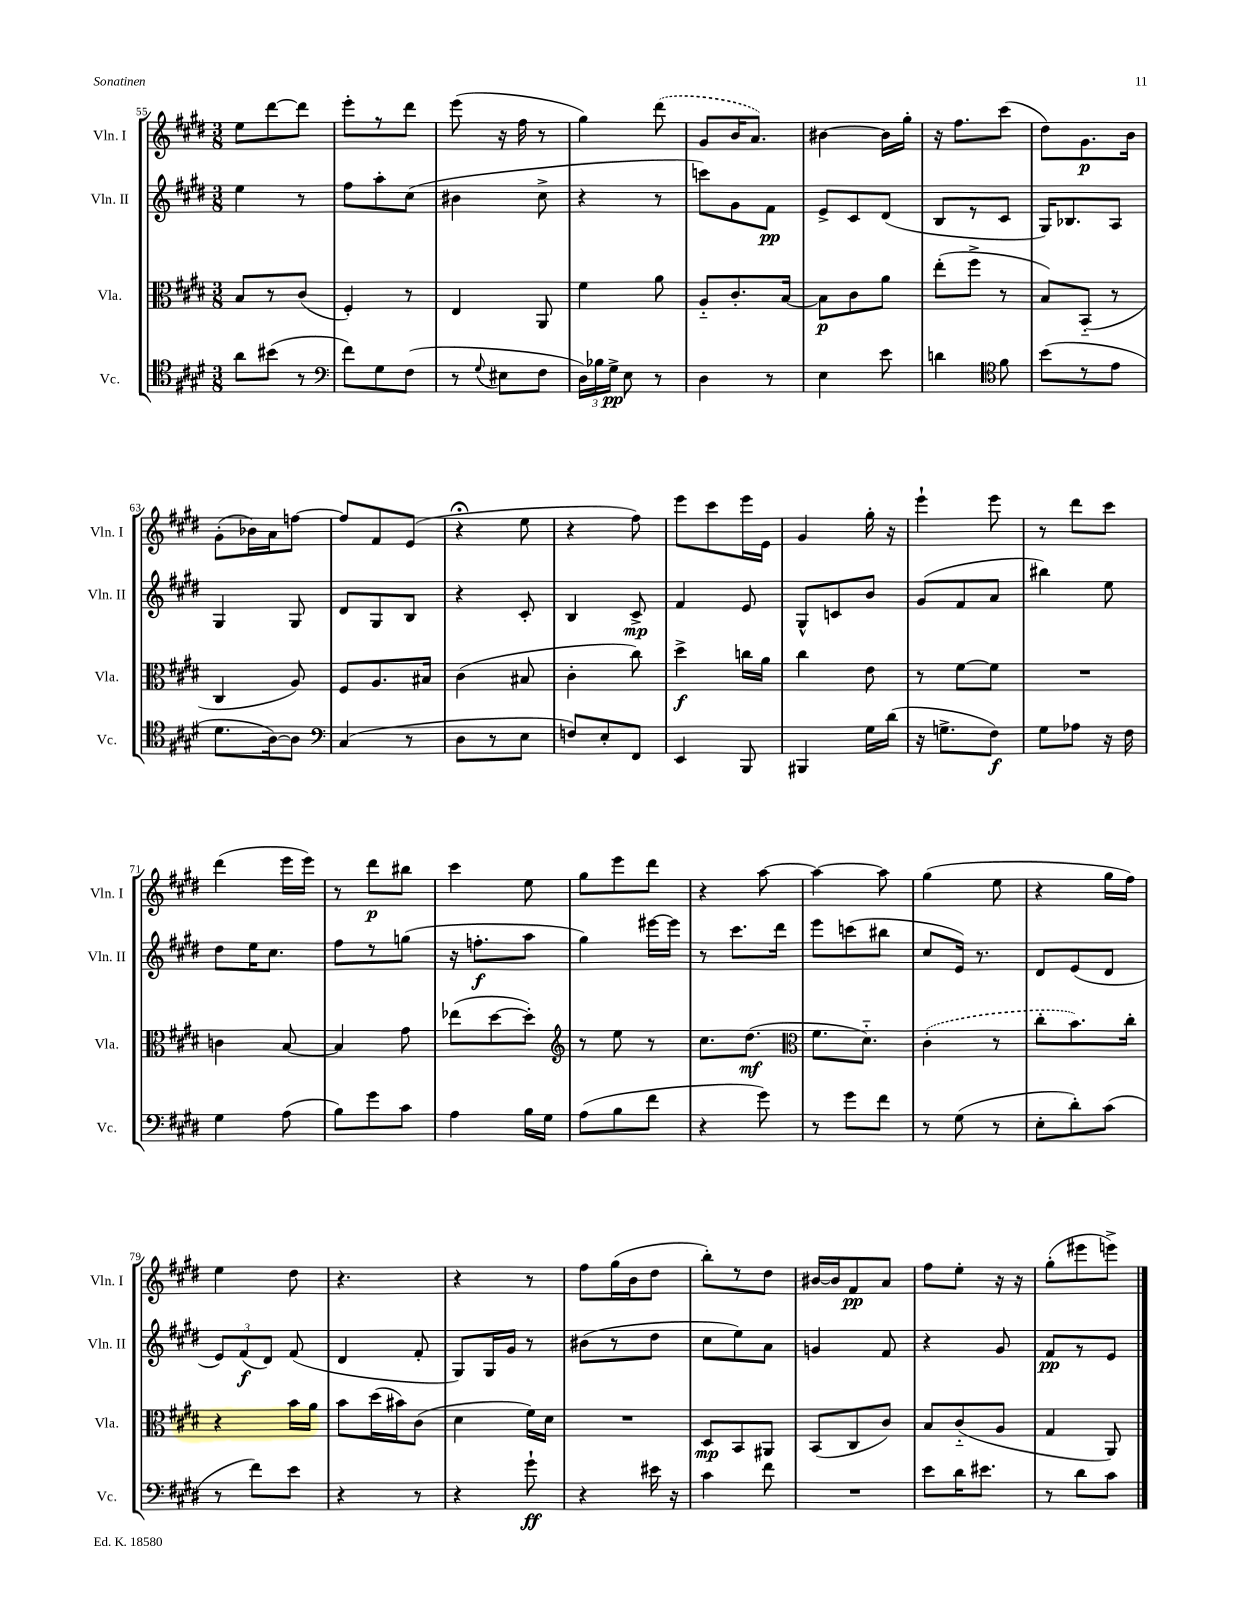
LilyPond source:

<<
\new StaffGroup <<
\new Staff = "s0" \with { instrumentName = "Vln. I" shortInstrumentName = "Vln. I" } {
    \clef treble \key e \major \numericTimeSignature \time 3/8
    \autoBeamOff e''8[ dis'''8~ dis'''8] |
    e'''8[-. r8 dis'''8] |
    e'''8( r16 fis''16 r8 |
    gis''4) \once \slurDashed dis'''8( |
    gis'8[ b'16 a'8.]) |
    bis'4~ bis'16[ gis''16]-. |
    r16 fis''8.[ cis'''8]( |
    dis''8[) gis'8.\p b'16] |
    gis'8[-.( bes'16) a'16 f''8]~ |
    f''8[ fis'8 e'8]( |
    r4\fermata e''8 |
    r4 fis''8) |
    e'''8[ cis'''8 e'''16 e'16] |
    gis'4 gis''16-. r16 |
    e'''4-! e'''8 |
    r8 dis'''8[ cis'''8] |
    dis'''4( e'''16[ e'''16]) |
    r8 dis'''8[\p bis''8] |
    cis'''4 e''8 |
    gis''8[ e'''8 dis'''8] |
    r4 a''8~ |
    a''4~ a''8 |
    gis''4( e''8 |
    r4 gis''16[ fis''16]) |
    e''4 dis''8 |
    r4. |
    r4 r8 |
    fis''8[ gis''16( b'16 dis''8] |
    b''8[-.) r8 dis''8] |
    bis'16[~ bis'16 fis'8\pp a'8] |
    fis''8[ e''8]-. r16 r16 |
    gis''8[-.( eis'''8 e'''8]->) \bar "|." |
}
\new Staff = "s1" \with { instrumentName = "Vln. II" shortInstrumentName = "Vln. II" } {
    \clef treble \key e \major \numericTimeSignature \time 3/8
    \autoBeamOff e''4 r8 |
    fis''8[ a''8-. cis''8]( |
    bis'4 cis''8-> |
    r4 r8 |
    c'''8[) gis'8 fis'8]\pp |
    e'8[-> cis'8 dis'8]( |
    b8[ r8 cis'8] |
    gis16[) bes8. a8] |
    gis4 gis8 |
    dis'8[ gis8 b8] |
    r4 cis'8-. |
    b4 cis'8->\mp |
    fis'4 e'8 |
    gis8[-^ c'8 b'8] |
    gis'8[( fis'8 a'8] |
    bis''4) e''8 |
    dis''8[ e''16 cis''8.] |
    fis''8[ r8 g''8]( |
    r16 f''8.[-.\f a''8] |
    gis''4) eis'''16[~ eis'''16] |
    r8 cis'''8.[ dis'''16] |
    e'''8[ c'''8( bis''8] |
    cis''8[ e'16]) r8. |
    dis'8[ e'8( dis'8] |
    \tuplet 3/2 { e'8[) fis'8\f( dis'8]) } fis'8( |
    dis'4 fis'8-. |
    gis8[) gis16 gis'16] r8 |
    bis'8[( r8 dis''8] |
    cis''8[ e''8) a'8] |
    g'4 fis'8 |
    r4 gis'8 |
    fis'8[\pp r8 e'8] \bar "|." |
}
\new Staff = "s2" \with { instrumentName = "Vla." shortInstrumentName = "Vla." } {
    \clef alto \key e \major \numericTimeSignature \time 3/8
    \autoBeamOff b8[ r8 cis'8]( |
    fis4-.) r8 |
    e4 a,8 |
    fis'4 a'8 |
    a8[-_ cis'8.-. b16]~ |
    b8[\p cis'8 a'8] |
    e''8[-.( fis''8]-> r8 |
    b8[) b,8]-_( r8 |
    cis4 a8) |
    fis8[ a8. bis16] |
    cis'4( bis8 |
    cis'4-. cis''8) |
    dis''4->\f c''16[ a'16] |
    cis''4 e'8 |
    r8 fis'8[~ fis'8] |
    R4. |
    c'4 b8~ |
    b4 gis'8 |
    ees''8[( dis''8~ dis''8]-.) |
    \clef treble r8 e''8 r8 |
    cis''8.[ dis''8.]\mf( |
    \clef alto fis'8.[ dis'8.]-_) |
    \once \slurDashed cis'4-.( r8 |
    cis''8[-. b'8.) cis''16]-. |
    r4 b'16[ a'16] |
    b'8[ dis''16( bis'16) cis'8]( |
    dis'4 fis'16[) dis'16] |
    R4. |
    dis8[\mp b,8 ais,8] |
    b,8[( cis8 cis'8]) |
    b8[ cis'8-_( a8] |
    gis4 a,8) \bar "|." |
}
\new Staff = "s3" \with { instrumentName = "Vc." shortInstrumentName = "Vc." } {
    \clef tenor \key e \major \numericTimeSignature \time 3/8
    \autoBeamOff a'8[ bis'8]( r8 |
    \clef bass fis'8[) gis8 fis8]( |
    r8 \appoggiatura { gis8 } eis8[ fis8] |
    \tuplet 3/2 { dis16[) bes16 gis16]->\pp } e8 r8 |
    dis4 r8 |
    e4 e'8 |
    d'4 \clef tenor fis'8 |
    b'8[( r8 e'8] |
    dis'8.[ a16~) a8] |
    \clef bass cis4( r8 |
    dis8[ r8 e8] |
    f8[) e8-. fis,8] |
    e,4 b,,8 |
    bis,,4 gis16[ dis'16]( |
    r16 g8.[-> fis8]\f) |
    gis8[ aes8] r16 fis16 |
    gis4 a8( |
    b8[) gis'8 cis'8] |
    a4 b16[ gis16] |
    a8[( b8 fis'8] |
    r4 gis'8) |
    r8 gis'8[ fis'8] |
    r8 gis8( r8 |
    e8[-. dis'8-.) cis'8]( |
    r8 fis'8[) e'8] |
    r4 r8 |
    r4 gis'8-!\ff |
    r4 eis'16 r16 |
    cis'4 fis'8 |
    R4. |
    e'8[ dis'16 eis'8.] |
    r8 dis'8[ cis'8] \bar "|." |
}
>>
>>
\layout { \context { \Score currentBarNumber = #55 } }
